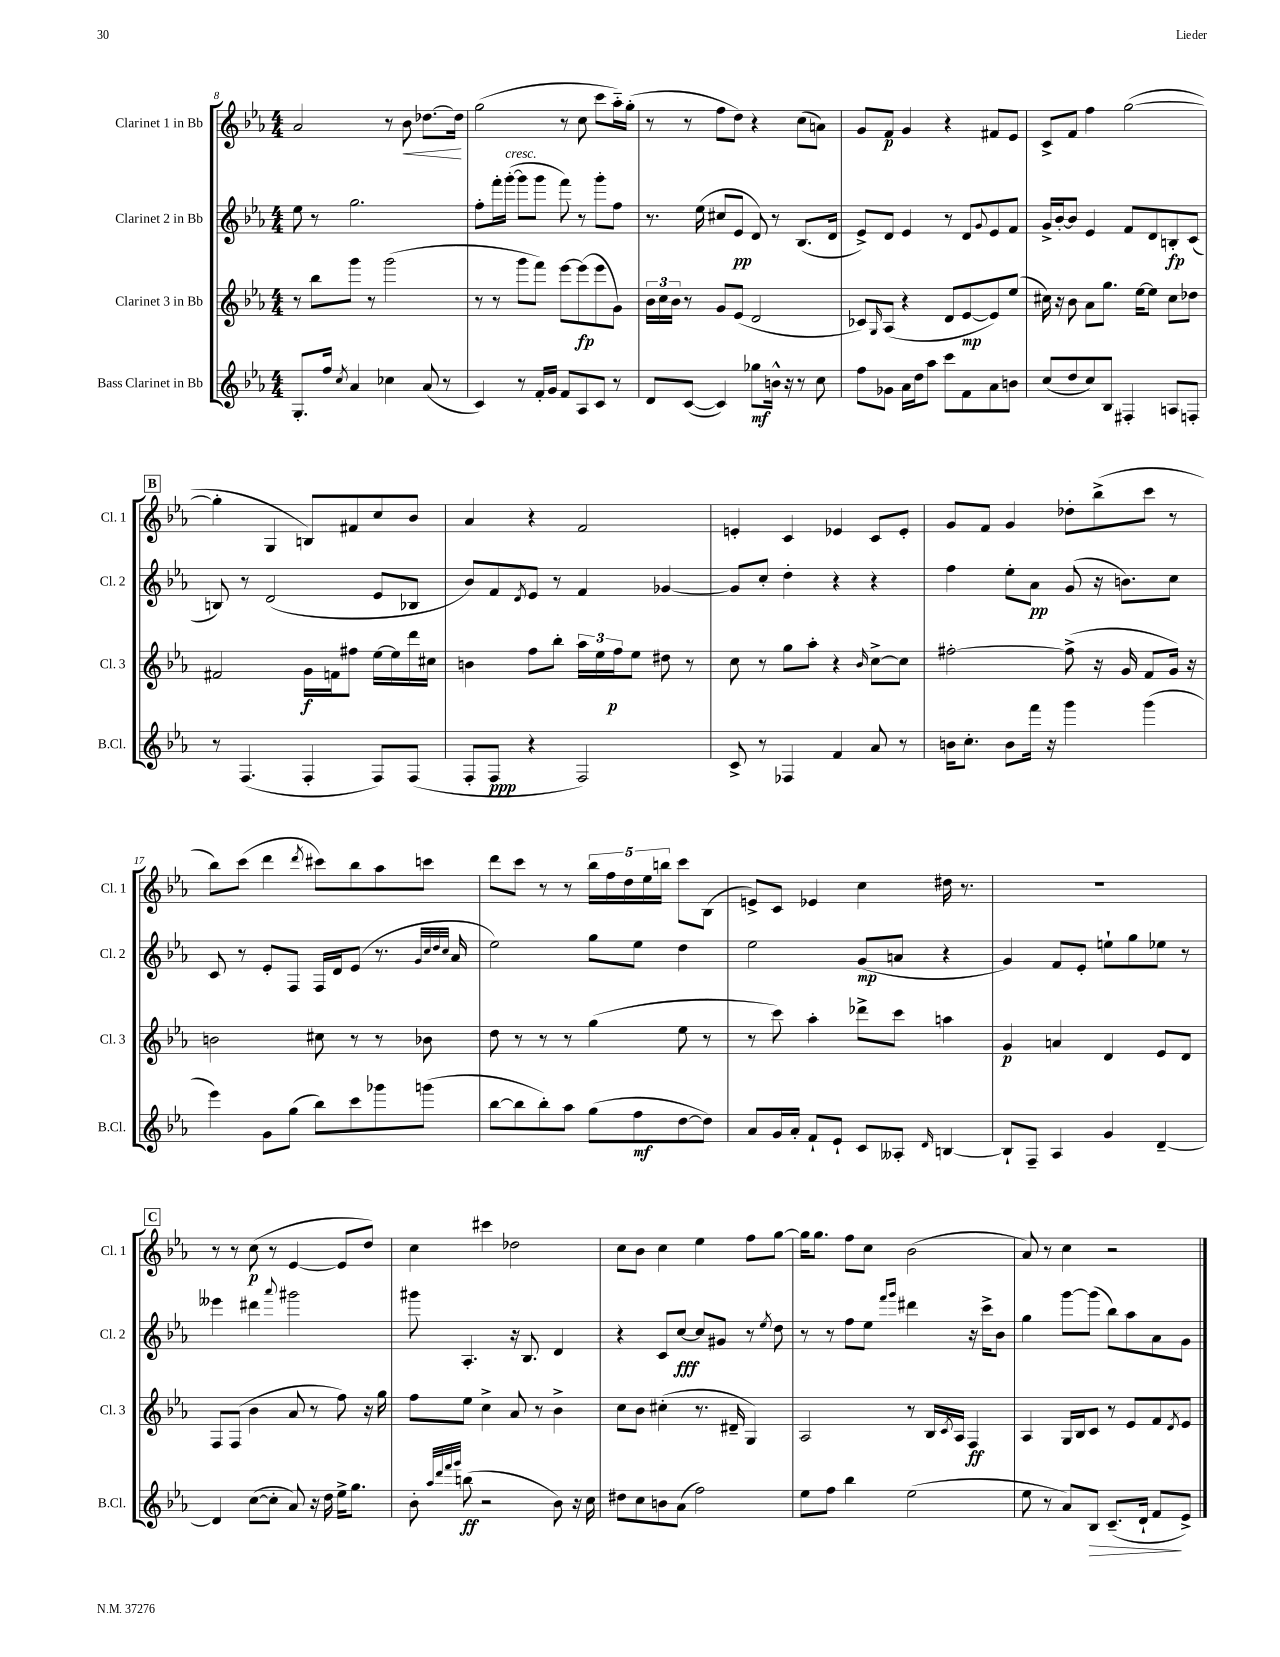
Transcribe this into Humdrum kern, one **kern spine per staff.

**kern	**kern	**kern	**kern
*staff4	*staff3	*staff2	*staff1
*clefG2	*clefG2	*clefG2	*clefG2
*k[b-e-a-]	*k[b-e-a-]	*k[b-e-a-]	*k[b-e-a-]
*M4/4	*M4/4	*M4/4	*M4/4
8.G'/L	8r	8ee-\	2a-/
.	8bb-\L	8r	.
16ff/Jk	.	.	.
8qcc/	.	.	.
4a-/	8ggg\J	2.gg\	.
.	8r	.	.
4cc-\	(2ggg\	.	8r
.	.	.	8b-\
(8a-/	.	.	[8.dd-\L
8r	.	.	.
.	.	.	16dd-\]Jk
=	=	=	=
4c/)	8r	8ff'\L	(2gg\
.	8r	16fff'\L	.
.	.	([16ggg'\JJ	.
8r	8ggg\L	8ggg\]L	.
16f'/LL	8fff\J)	8ggg\J	.
16g/JJ	.	.	.
8f/L	[8eee-\L	8fff\)	8r
8A-/	(8eee-\]	8r	8cc\
8c/J	8eee-\	8ggg'\L	8ccc\L
8r	8g\J)	8ff\J	16aa-'~\L)
.	.	.	(16gg'\JJ
=	=	=	=
8d/L	24b-\LL	8.r	8r
.	24cc\	.	.
.	24b-\JJ	.	.
([8c/J	8r	.	8r
.	.	(16ee-\	.
4c/])	8g/L	8cc#/L	8ff\L
.	(8e-/J	8e-/J	8dd\J)
8gg-\L	2d/	8d/)	4r
16b^^\Jk	.	8r	.
16r	.	.	.
8r	.	(8.B-/L	(8cc\L
8cc\	.	.	8a\J)
.	.	16d/Jk	.
=	=	=	=
8ff\L	8c-/L)	8e-^/L)	8g/L
.	16qqG/	.	.
8g-\J	(8A-/J	8d/J	8f/J
16a-\LL	4r	4e-/	4g/
16dd\J	.	.	.
8aa-\J	.	.	.
8ccc\L	8d/L	8r	4r
8f\	[8e-/	8d/L	.
.	.	8qqg/	.
8a-\	8e-/])	8e-/	8f#/L
8b\J	(8ee-/J	8f/J	8e-/J
=	=	=	=
(8cc/L	16cc#\)	16g^/LL	8c^/L
.	16r	[16b-'/J	.
8dd/	8b-\	8b-/]J	8f/J
8cc/)	8a-\L	4e-/	4ff\
8B-/J	8.gg\J	.	.
4F#'/	.	8f/L	([2gg\
.	[16ee-\LK	.	.
.	8ee-\]J	8d/	.
8A/L	8cc#\L	8B'/	.
8F'/J	8dd-\J	(8c/J	.
=	=	=	=
8r	2f#/	8B/)	4gg'\]
(4.F/	.	8r	.
.	.	(2d/	4G/
4F'/	16g\LL	.	8B/L)
.	16f\J	.	.
.	8ff#\J	.	8f#/
8F/L)	[16ee-\LL	8e-/L	8cc/
.	16ee-\]	.	.
(8F/J	16ddd\	8B-/J	8b-/J
.	16cc#\JJ	.	.
=	=	=	=
8F'/L	4b\	8b-/L)	4a-/
8F/J	.	8f/	.
.	.	8qd/	.
4r	8ff\L	8e-/J	4r
.	8bb-'\J	8r	.
2F/)	24aa-\LL	4f/	2f/
.	24ee-\	.	.
.	24ff\J	.	.
.	8ee-\J	.	.
.	8dd#\	[4g-/	.
.	8r	.	.
=	=	=	=
8c^/	8cc\	8g-/]L	4e'/
8r	8r	8cc'/J	.
4F-/	8gg\L	4dd'\	4c/
.	8aa-'\J	.	.
4f/	4r	4r	4e-/
.	16qqb-/	.	.
8a-/	[8cc^\L	4r	8c/L
8r	8cc\]J	.	8e-'/J
=	=	=	=
16b\LK	[2ff#'\	4ff\	8g/L
8.cc'\J	.	.	.
.	.	.	8f/J
8b\L	.	8ee-'\L	4g/
16fff\Jk	.	8a-\J	.
16r	.	.	.
4ggg\	(8ff#^\]	(8g/	8dd-'\L
.	16r	16r	(8bb-^\
.	16g/	8.b\L)	.
(4ggg\	8f/L	.	8ccc\J
.	16g/Jk)	8cc\J	8r
.	16r	.	.
=	=	=	=
4eee-\)	2b\	8c/	8bb-\L)
.	.	8r	(8ccc\J
8g\L	.	8e-'/L	4ddd\
(8gg\J	.	8F/J	.
.	.	.	8qddd/
8bb-\L)	8cc#\	16F/LL	8ccc#\L)
.	.	16d/J	.
8ccc\	8r	(8e-/J	8bb-\
8ggg-\	8r	8.r	8aa-\
(8ggg\J	8b-\	.	8ccc\J
.	.	32qqg/LLL	.
.	.	32qqcc/	.
.	.	32qqdd/	.
.	.	32qqcc/JJJ	.
.	.	16a-/	.
=	=	=	=
[8bb-\L	8dd\	2ee-\)	8ddd\L
8bb-\]	8r	.	8ccc\J
8bb-'\)	8r	.	8r
8aa-\J	8r	.	8r
(8gg\L	(4gg\	8gg\L	20bb-\LL
.	.	.	20ff\
.	.	.	20dd\
8ff\	.	8ee-\J	.
.	.	.	20ee-\
.	.	.	20bb\JJ
[8dd\	8ee-\	4dd\	8ccc\L
8dd\]J)	8r	.	(8B-\J
=	=	=	=
8a-/L	8r	2ee-\	8e^/L)
16g/L	8ccc\)	.	8c/J
16a-'/JJ	.	.	.
8f`/L	4aa-'\	.	4e-/
8e-`/J	.	.	.
8c/L	8ddd-^\L	(8g/L	4cc\
8A--'/J	8ccc\J	8a/J	.
16qqd/	.	.	.
[4B/	4aa\	4r	16dd#\
.	.	.	8.r
=	=	=	=
8B`/]L	4g/	4g/)	1r
8F~/J	.	.	.
4A-/	4a/	8f/L	.
.	.	8e-'/J	.
4g/	4d/	8ee`\L	.
.	.	8gg\	.
[4d~/	8e-/L	8ee-\J	.
.	8d/J	8r	.
=	=	=	=
4d/]	8F/L	4eee--\	8r
.	(8F/J	.	8r
([8cc\L	4b-\	4ddd#\	(8cc\
8cc'\]J	.	.	8r
.	.	8qqaaa-/	.
8a-/)	8a-/	2ggg#\	[4e-/
16r	8r	.	.
16dd\	.	.	.
16ee-^\LK	8ff\)	.	8e-/]L
8.gg\J	.	.	.
.	16r	.	8dd/J)
.	16gg\	.	.
=	=	=	=
8b-'\	8ff\L	8ggg#\	4cc\
32qqaa-/LLL	.	.	.
32qqddd/	.	.	.
32qqfff/	.	.	.
32qqggg/JJJ	.	.	.
(8bb\	8ee-\J	4.A-'/	.
2r	4cc^\	.	4ccc#\
.	8a-/	16r	2dd-\
.	.	8.B-/	.
.	8r	.	.
8b-\)	4b-^\	4d/	.
16r	.	.	.
16cc\	.	.	.
=	=	=	=
8dd#\L	8cc\L	4r	8cc\L
8cc\	8b-\J	.	8b-\J
8b\	(4cc#'\	8c/L	4cc\
(8a-\J	.	[8cc/J	.
2ff\)	8.r	8cc/]L	4ee-\
.	.	8g#/J	.
.	16d#~/	.	.
.	4G/)	8r	8ff\L
.	.	8qee-/	.
.	.	8dd\	[8gg\J
=	=	=	=
8ee-\L	2A-/	8r	16gg\]LK
.	.	.	8.gg\J
8ff\J	.	8r	.
4bb-\	.	8ff\L	8ff\L
.	.	8ee-\J	8cc\J
.	.	16qqfff/LL	.
.	.	16qqggg/JJ	.
(2ee-\	8r	4ddd#\	(2b-\
.	16B-/LL	.	.
.	8qc/	.	.
.	16A-/JJ	.	.
.	4F/	16r	.
.	.	16ccc^\LK	.
.	.	8b-\J	.
=	=	=	=
8ee-\	4A-/	4gg\	8a-/)
8r	.	.	8r
8a-/L)	16G/LL	[8ggg\L	4cc\
.	16B-/J	.	.
8B-/J	8c/J	(8ggg\]J	.
(8.c~/L	8r	8bb-\L)	2r
.	8e-/L	8aa-\	.
16d`/Jk	.	.	.
8f/L	8f/	8a-\	.
.	8qd/	.	.
8e-^/J)	8e-/J	8g\J	.
==	==	==	==
*-	*-	*-	*-
